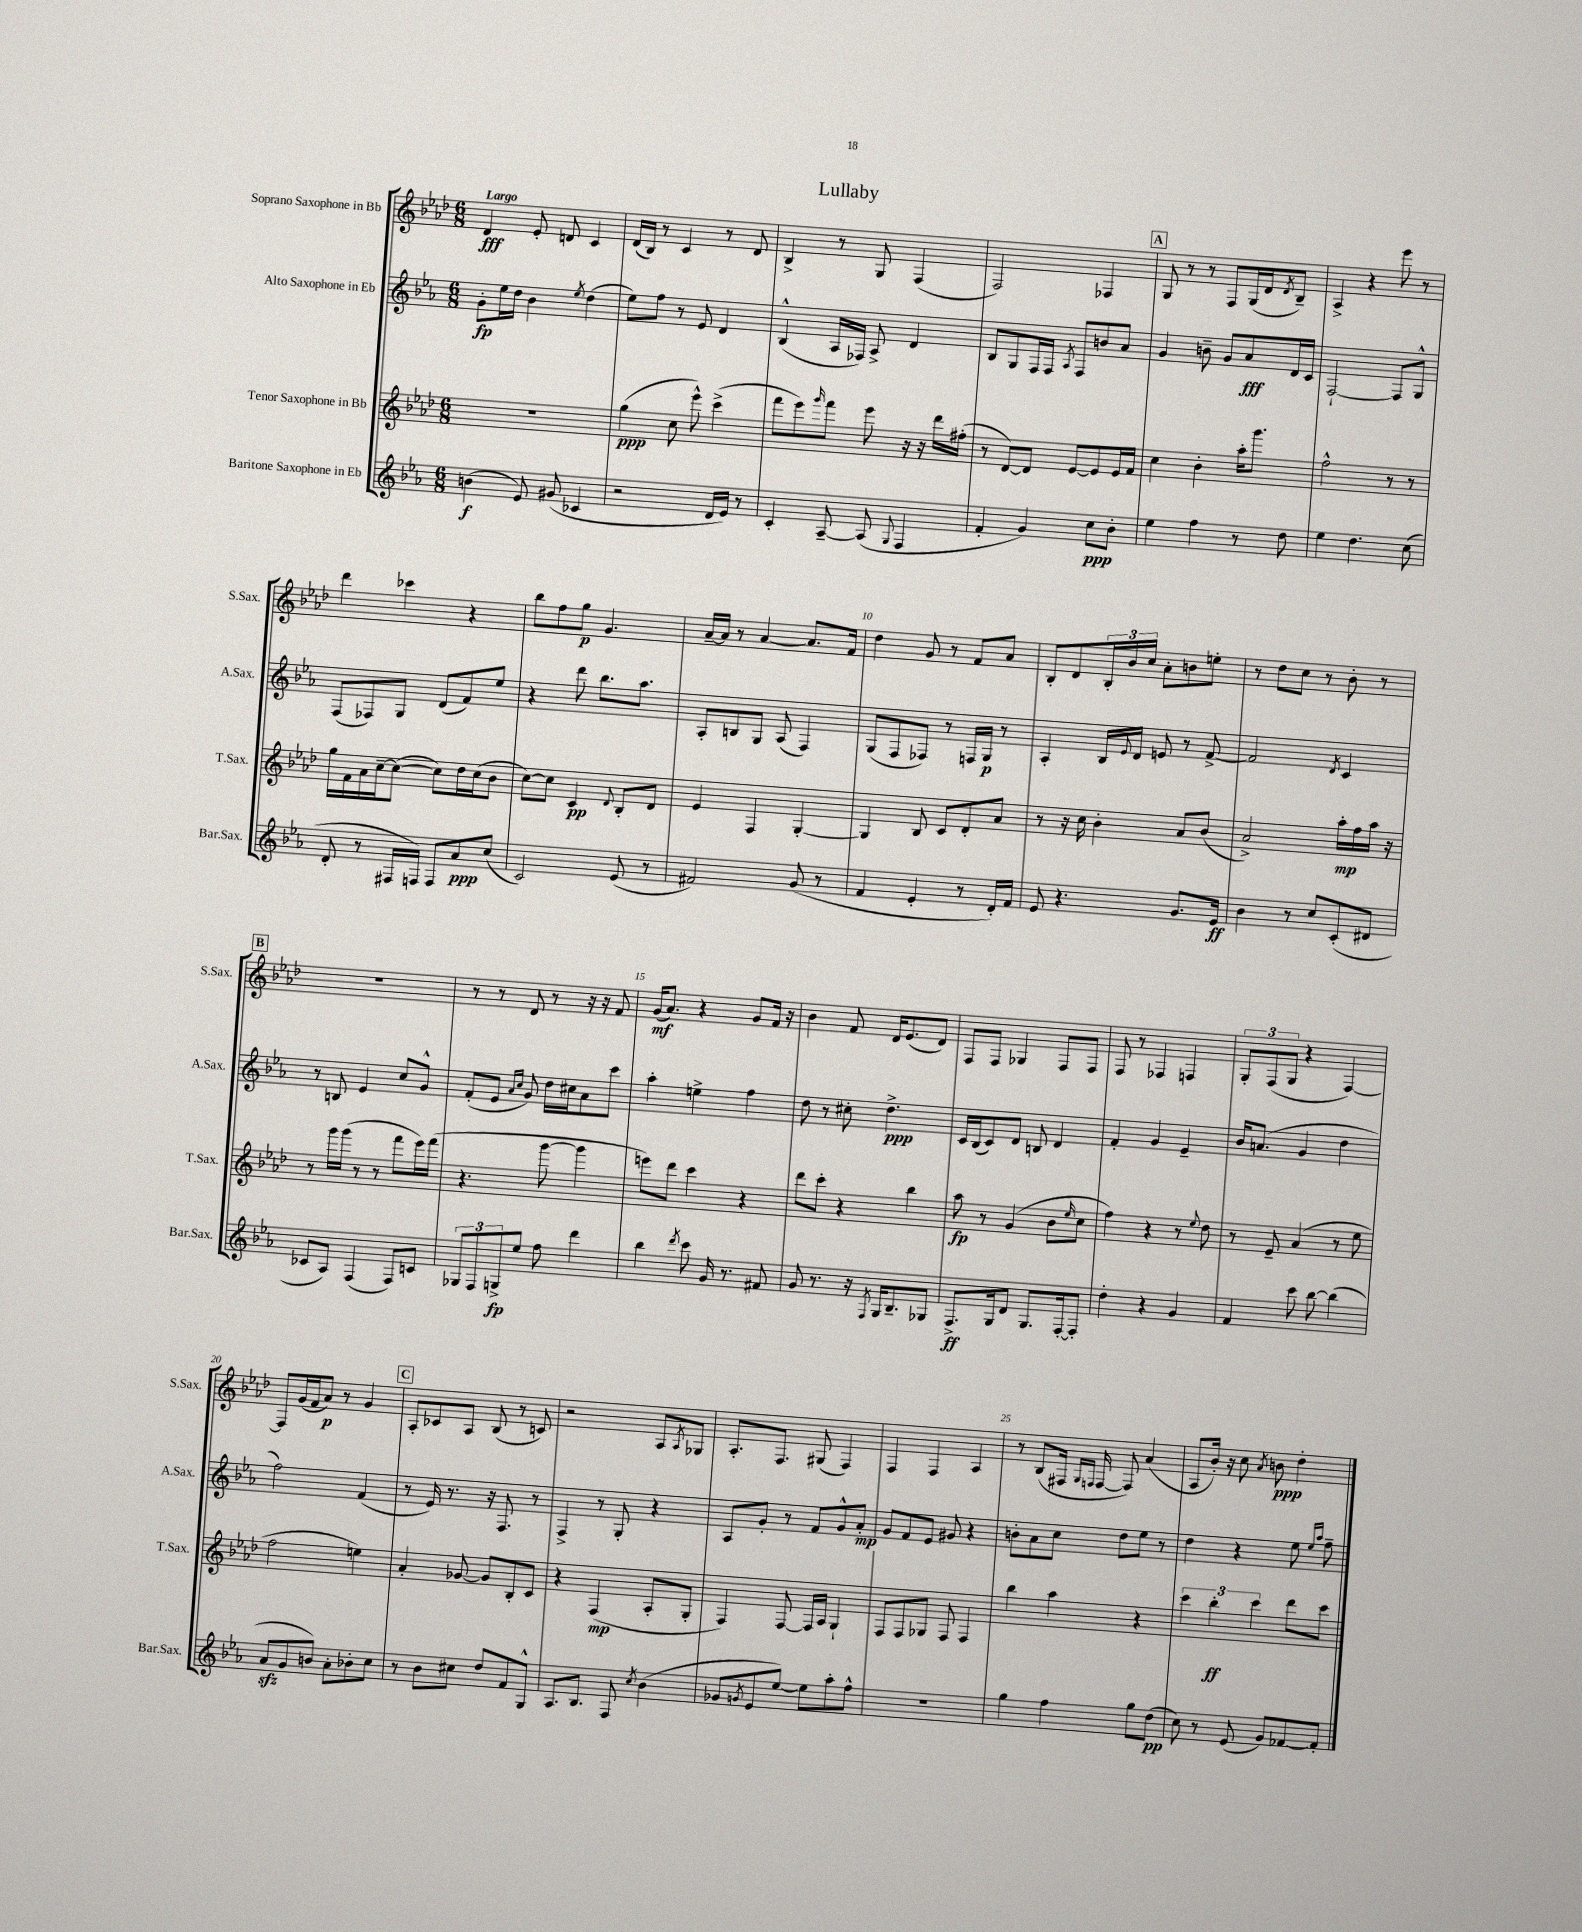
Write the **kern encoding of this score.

**kern	**kern	**kern	**kern
*staff4	*staff3	*staff2	*staff1
*clefG2	*clefG2	*clefG2	*clefG2
*k[b-e-a-]	*k[b-e-a-d-]	*k[b-e-a-]	*k[b-e-a-d-]
*M6/8	*M6/8	*M6/8	*M6/8
(4b	2.r	8g'	4d-
.	.	16ee-	.
.	.	16dd	.
8e-)	.	4b-	8e-'
(8g#	.	.	8d
.	.	8qee-	.
4c-	.	(4dd	4c
=	=	=	=
2r	(4gg	8ee-)	(16d-
.	.	.	16B-)
.	.	8ff	8r
.	8cc	8r	4c
.	8eee-^^)	8e-	.
16d	(4ccc^	4d	8r
16e-)	.	.	.
8r	.	.	8d-
=	=	=	=
4c'	8fff	(4B-^^	4B-^
.	8eee-)	.	.
.	16qqggg	.	.
[8A-~	8fff	16A-	8r
.	.	16F-)	.
(8A-]	8eee-	8A-^	8G
8qqG	.	.	.
4F	16r	4d	(4F
.	16r	.	.
.	16ddd-	.	.
.	(16ff#'	.	.
=	=	=	=
4f'	8r	8B-	2F)
.	[8d-)	8G	.
4g)	8d-]	16F	.
.	.	16F	.
.	.	8qA-	.
.	[8e-	8F	.
8cc	8e-]	8b	4F-
8b-'	16e-	8a-	.
.	16f	.	.
=	=	=	=
4ee-	4cc	4g	8G
.	.	.	8r
4ff	4b-'	8b~	8r
.	.	8g	8F
8r	16aa-'	8a-	(16G
.	8.ggg	.	16d-
.	.	.	8qd-
8dd	.	16d	8B-~)
.	.	16c	.
=	=	=	=
4ee-	2ff^^	[2F`	4A-^
4.dd	.	.	4r
.	8r	8F]	8eee-
(8cc	8r	8G^^	8r
=	=	=	=
8d'	16gg	(8F	4ddd-
.	16f	.	.
8r	16a-	8F-)	.
.	[16cc~	.	.
16F#	(8cc_	8G	4ccc-
16F)	.	.	.
8F	8cc])	(8d	.
8a-	16dd-	8f)	4r
.	(16cc	.	.
(8cc	8b-	8ee-	.
=	=	=	=
2c)	[8cc)	4r	8bb-
.	8cc]	.	8ff
.	4c	8ddd	8gg
.	.	8.bb-	4.g
.	8qqd-	.	.
(8e-	8B-'	.	.
.	.	8.aa-	.
8r	8d-	.	.
=	=	=	=
2f#)	4e-	8A-'	[16a-~
.	.	.	16a-]
.	.	8B	8r
.	4F	8G	[4a-
.	.	(8A-	.
(8g	[4G'	4F)	8.a-]
8r	.	.	.
.	.	.	16f
=	=	=	=
4f	4G]	(8G	4dd-
.	.	8F	.
4e-'	8B-	8F-)	8g
.	8c	8r	8r
8r	8d-'	16F	8f
.	.	16G	.
16d')	8a-	8r	8a-
16f	.	.	.
=	=	=	=
8e-	8r	4A-'	8B-'
4.r	16r	.	8d-
.	16cc	.	.
.	4b-'	16B-	24B-'
.	.	.	24b-
.	.	8qqe-	.
.	.	16d	.
.	.	.	24cc
.	.	8e	8a-'
8.g	8a-	8r	8b
.	(8b-	[8f^	8ee'
16e-	.	.	.
=	=	=	=
4b-	2a-^)	2f]	8r
.	.	.	8dd-
8r	.	.	8cc
8cc	.	.	8r
.	.	8qd	.
(8c'	16aa-'	4c	8b-'
.	16ff	.	.
8d#	16aa-	.	8r
.	16r	.	.
=	=	=	=
8c-	8r	8r	2.r
8A-)	16ggg	8B	.
.	(16ggg	.	.
(4F	8r	4e-	.
.	8r	.	.
8F)	8fff	8cc	.
8c	16eee-)	8g^^	.
.	(16fff	.	.
=	=	=	=
12G-	4.r	(8f'	8r
12F	.	.	.
.	.	8e-	8r
12G^	.	.	.
.	.	16qqa-	.
.	.	16qqcc	.
8ee-	.	8g)	8d-
8ff	[8ggg	16dd	8r
.	.	16cc#	.
4ddd	4ggg]	8a-	16r
.	.	.	16r
.	.	8ccc	8f
=	=	=	=
4bb-	8eee)	4aa-'	(16g
.	.	.	8.a-)
.	8ddd-	.	.
8qddd	.	.	.
8ccc	4ccc	4ee^	4r
16g	.	.	.
8.r	.	.	.
.	4r	4ff	8g
8f#	.	.	16f
.	.	.	16r
=	=	=	=
8g	8ddd-	8dd	4b-
8.r	8ccc'	8r	.
.	4r	8cc#'	8f
16r	.	.	.
8qF	.	.	.
16G	.	4.dd^	16d-
8.B-~	.	.	(8.e-
.	4bb-	.	.
8G-	.	.	8d-)
=	=	=	=
8.F^	8aa-	16c	8F
.	.	(16B-	.
.	8r	8c)	8F
16G	.	.	.
8d	(4g	8d	4G-
8.G	.	8B	.
.	8b-	4d	8F
[16F'	.	.	.
.	16qqee-	.	.
8F']	8cc	.	8F
=	=	=	=
4dd'	4ff)	4f'	8F
.	.	.	8r
4r	4r	4g	4F-
4g	8r	4e-~	4F
.	8qqee-	.	.
.	8dd-	.	.
=	=	=	=
4f	8r	16b-	12G'
.	.	(8.a	.
.	.	.	(12F
.	8e-~	.	.
.	.	.	12G
8ccc	(4a-	4g	4r
[8bb-	.	.	.
(4bb-]	8r	4dd	[4F)
.	8ee-	.	.
=	=	=	=
8a-	2ff	2ff)	8F]
8g	.	.	(16g
.	.	.	16f
8b)	.	.	8a-)
8a-'	.	.	8r
8b-'	4ee)	(4f	4g
8cc	.	.	.
=	=	=	=
8r	4a-'	8r	8A-'
8b-	.	16e-)	8c-
.	.	8.r	.
8cc#	[8g-	.	8A-
8dd	8g-]	16r	(8B-
.	.	8.F	.
8f	8B-'	.	8r
8G^^	8c	8r	8c)
=	=	=	=
8.A-	4r	4F^	2r
8.B-	.	.	.
.	(4F	8r	.
8F	.	8G'	.
8qcc	.	.	.
(4b-	8A-'	4r	8A-
.	.	.	8qA-
.	8G'	.	8G-
=	=	=	=
8g-	4F)	8A-	8.A-'
8qg	.	.	.
8e-	.	8g'	.
.	.	.	8.F
[8ee-)	[8F	8r	.
8ee-]	16F]	8f	(8G#
.	16A-	.	.
8aa-'	4G`	8g^^	4F)
8ff^^	.	8a-'	.
=	=	=	=
2.r	8F	8g	4F
.	8F	8f	.
.	8G-	8e-	4F
.	8F	8g#	.
.	4F	4r	4A-
=	=	=	=
4gg	4bb-	8b'	8r
.	.	8a-	(8B-
4ff	4aa-	8cc	16F#
.	.	.	16qqG
.	.	.	16qqF
.	.	.	[16F
.	.	8dd	8F])
8gg	4r	8ee-	(4a-
(8dd	.	8r	.
=	=	=	=
8cc)	6ccc	4dd	8A-
8r	.	.	16b-')
.	6bb-'	.	.
.	.	.	16r
(8e-	.	4r	8cc
.	6ccc	.	.
.	.	.	8qa-
8g)	.	.	8b
[8f-	8ddd-	8ee-	4dd-'
.	.	16qqee-	.
.	.	16qqaa-	.
8f-']	8ccc	8ff~	.
==	==	==	==
*-	*-	*-	*-
